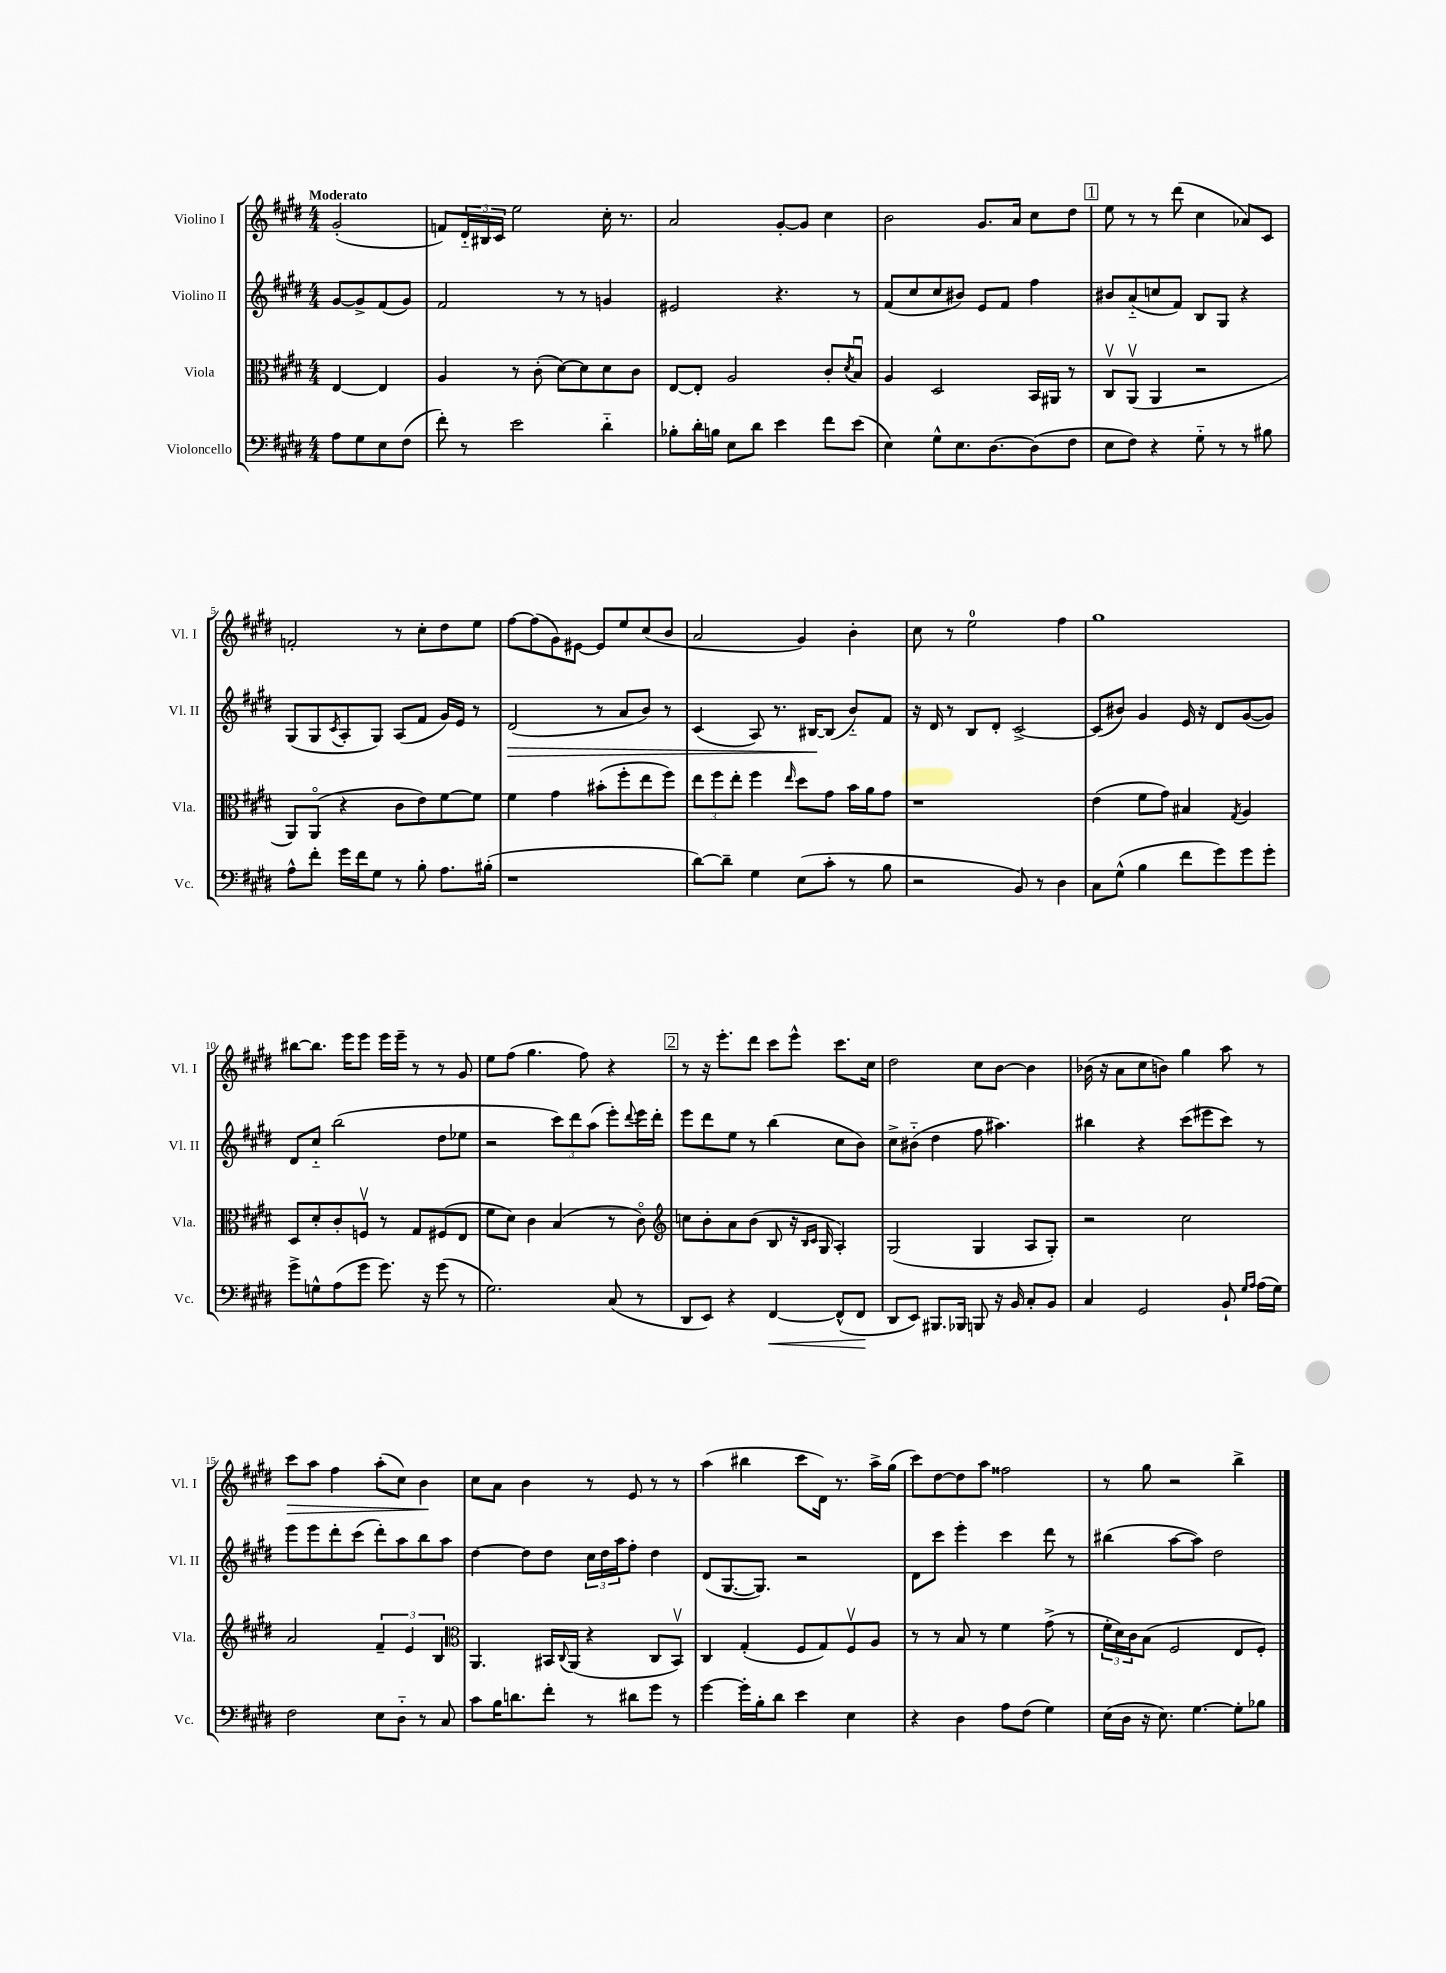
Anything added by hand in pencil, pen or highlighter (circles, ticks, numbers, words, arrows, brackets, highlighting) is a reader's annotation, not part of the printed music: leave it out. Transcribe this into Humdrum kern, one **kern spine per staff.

**kern	**dynam	**kern	**kern	**dynam	**kern	**dynam
*part4	*part4	*part3	*part2	*part2	*part1	*part1
*staff4	*staff4	*staff3	*staff2	*staff2	*staff1	*staff1
*I"Violoncello	*	*I"Viola	*I"Violino II	*	*I"Violino I	*
*I'Vc.	*	*I'Vla.	*I'Vl. II	*	*I'Vl. I	*
*clefF4	*	*clefC3	*clefG2	*	*clefG2	*
*k[f#c#g#d#]	*	*k[f#c#g#d#]	*k[f#c#g#d#]	*	*k[f#c#g#d#]	*
*M4/4	*	*M4/4	*M4/4	*	*M4/4	*
=	=	=	=	=	=	=
!	!	!	!	!	!LO:TX:a:B:t=Moderato	!
8A\L	.	[4E/	[8g#/L	.	(2g#'/	.
8G#\	.	.	8g#^/]	.	.	.
8E\	.	4E/]	(8f#/	.	.	.
(8F#\J	.	.	8g#/J)	.	.	.
=1	=1	=1	=1	=1	=1	=1
8f#'\)	.	4A/	2f#/	.	8fn/L)	.
8r	.	.	.	.	24d#/L	.
.	.	.	.	.	24B#X/	.
.	.	.	.	.	24c#/JJ	.
2e\	.	8r	.	.	2ee\	.
.	.	(8c#'\	.	.	.	.
.	.	[8d#\L)	8r	.	.	.
.	.	8d#\]	8r	.	.	.
4d#\	.	8d#\	4gn/	.	16cc#'\	.
.	.	.	.	.	8.r	.
.	.	8c#\J	.	.	.	.
=2	=2	=2	=2	=2	=2	=2
8B-X'\L	.	[8E/L	2e#X/	.	2a/	.
16d#'\L	.	8E'/J]	.	.	.	.
16Bn\JJ	.	.	.	.	.	.
8E\L	.	2A/	.	.	.	.
8d#\J	.	.	.	.	.	.
4e\	.	.	4.r	.	[8g#'/L	.
.	.	.	.	.	8g#/J]	.
8f#\L	.	8c#'/L	.	.	4cc#\	.
.	.	8qd#/	.	.	.	.
(8e\J	.	8Bu/J	8r	.	.	.
=3	=3	=3	=3	=3	=3	=3
4E\)	.	4A/	(8f#/L	.	2b\	.
.	.	.	8cc#/	.	.	.
8G#^^\L	.	2D#/	8cc#/	.	.	.
8.E\	.	.	8b#X/J)	.	.	.
.	.	.	8e/L	.	8.g#/L	.
[8.D#\	.	.	.	.	.	.
.	.	.	8f#/J	.	.	.
.	.	.	.	.	16a/Jk	.
(8D#\]	.	16BB/LL	4ff#\	.	8cc#\L	.
.	.	16AA#X/JJ	.	.	.	.
8F#\J	.	8r	.	.	8dd#\J	.
!!LO:REH:place=s1:t=1
=4	=4	=4	=4	=4	=4	=4
8E\L	.	8C#v/L	8b#X/L	.	8ee\	.
8F#\J)	.	(8AAv/J	(8a/	.	8r	.
4r	.	4AA/	8ccn/	.	8r	.
.	.	.	8f#/J)	.	(8ddd#\	.
8G#\	.	2r	8B/L	.	4cc#\	.
8r	.	.	8G#/J	.	.	.
8r	.	.	4r	.	8a-X/L)	.
8B#X\	.	.	.	.	8c#/J	.
!!LO:LB:g=z
=5	=5	=5	=5	=5	=5	=5
8A^^\L	.	8AA/L)	(8G#/L	.	2fn'/	.
8f#'\J	.	(8AA/J	8G#/	.	.	.
.	.	.	8qc#/	.	.	.
16g#\LL	.	4r	8A'/	.	.	.
16f#\J	.	.	.	.	.	.
8G#\J	.	.	8G#/J)	.	.	.
8r	.	8c#\L	(8A/L	.	8r	.
8B'\	.	8e\)	8f#/J	.	8cc#'\L	.
8.A\L	.	[8f#\	16g#/LL)	.	8dd#\	.
.	.	.	16e/JJ	.	.	.
.	.	8f#\J]	8r	.	8ee\J	.
(16B#X'\Jk	.	.	.	.	.	.
=6	=6	=6	=6	=6	=6	=6
!	!	!	!	!LO:HP:b	!	!
1r	.	4f#\	(2d#/	>	[8ff#\L	.
.	.	.	.	.	(8ff#\]	.
.	.	4g#\	.	.	8g#\)	.
.	.	.	.	.	[8e#X\J	.
.	.	(8b#X'\L	8r	.	8e#/L]	.
.	.	8ff#'\	8a/L	.	8ee/	.
.	.	8ee\	8b/J)	.	(8cc#/	.
.	.	8ff#\J)	8r	.	8b/J	.
=7	=7	=7	=7	=7	=7	=7
[8d#\L)	.	12ee\L	(4c#/	.	2a/	.
.	.	12ff#\	.	.	.	.
8d#~\J]	.	.	.	.	.	.
.	.	12ee'\J	.	.	.	.
4G#\	.	4ff#\	8A/)	.	.	.
.	.	.	8.r	.	.	.
.	.	16qqee/	.	.	.	.
(8E\L	.	8dd#\L	.	.	4g#/)	.
.	.	.	[16B#X/KL	.	.	.
8c#'\J	.	8g#\J	(8B#/J]	]	.	.
8r	.	16b\LL	8b/L)	.	4b'\	.
.	.	16a\J	.	.	.	.
8B\	.	8g#\J	8f#/J	.	.	.
=8	=8	=8	=8	=8	=8	=8
2r	.	1r	16r	.	8cc#\	.
.	.	.	16d#/	.	.	.
.	.	.	8r	.	8r	.
.	.	.	8B/L	.	2ee\	.
.	.	.	8d#'/J	.	.	.
8BB/)	.	.	[2c#^/	.	.	.
8r	.	.	.	.	.	.
4D#\	.	.	.	.	4ff#\	.
=9	=9	=9	=9	=9	=9	=9
8C#\L	.	(4e\	(8c#/L]	.	1gg#	.
(8G#^^\J	.	.	8b#X/J)	.	.	.
4B\	.	8f#\L	4g#/	.	.	.
.	.	8g#\J)	.	.	.	.
8f#\L	.	4B#X/	16e/	.	.	.
.	.	.	16r	.	.	.
8g#\)	.	.	8d#/L	.	.	.
.	.	8qG#/	.	.	.	.
8g#\	.	4A/	([8g#/	.	.	.
8g#'\J	.	.	8g#/J])	.	.	.
!!LO:LB:g=z
=10	=10	=10	=10	=10	=10	=10
8g#^\L	.	8D#/L	8d#/L	.	[8bb#X\L	.
8Gn^^\	.	8d#'/	8cc#/J	.	8.bb#\J]	.
(8A\	.	8c#'/	(2bb\	.	.	.
.	.	.	.	.	16eee\KL	.
8g#\J	.	8Fnv/J	.	.	8eee\J	.
8.g#\)	.	8r	.	.	16eee\LL	.
.	.	.	.	.	16eee~\JJ	.
.	.	8G#/L	.	.	8r	.
16r	.	.	.	.	.	.
(8g#\	.	(8F#X/	8dd#\L	.	8r	.
8r	.	8E/J	8ee-X\J	.	8g#/	.
=11	=11	=11	=11	=11	=11	=11
2.G#\)	.	8f#\L	2r	.	8ee\L	.
.	.	8d#\J)	.	.	(8ff#\J	.
.	.	4c#\	.	.	4.gg#\	.
.	.	(4B/	12ccc#\L)	.	.	.
.	.	.	12ddd#\	.	.	.
.	.	.	.	.	8ff#\)	.
.	.	.	(12aa\J	.	.	.
(8C#/	.	8r	8eee'\L)	.	4r	.
.	.	.	8qqddd#/	.	.	.
8r	.	8c#\)	16eee\L	.	.	.
.	.	.	16ddd#'\JJ	.	.	.
!!LO:REH:place=s1:t=2
=12	=12	=12	=12	=12	=12	=12
*	*	*clefG2	*	*	*	*
8DD#/L	.	8ccn\L	8eee\L	.	8r	.
8EE/J)	.	8b'\	8ddd#\	.	16r	.
.	.	.	.	.	8.eee'\L	.
4r	.	8a\	8ee\J	.	.	.
.	.	(8b\J	8r	.	8ddd#\J	.
!	!LO:HP:b	!	!	!	!	!
[4FF#/	<	8B/	(4bb\	.	8ccc#\L	.
.	.	16r	.	.	8eee^^\J	.
.	.	16qqB/LL	.	.	.	.
.	.	16qqc#/JJ	.	.	.	.
.	.	16G#/	.	.	.	.
(8FF#^^/L]	.	4A'/)	8cc#\L	.	8.ccc#\L	.
8FF#/J	.	.	8b\J)	.	.	.
.	.	.	.	.	16cc#\Jk	.
.	[	.	.	.	.	.
=13	=13	=13	=13	=13	=13	=13
8DD#/L	.	(2G#/	8cc#^\L	.	2dd#\	.
8EE/J)	.	.	(8b#X\J	.	.	.
8.BBB#X/L	.	.	4dd#\	.	.	.
16BBB-X/Jk	.	.	.	.	.	.
8BBBn/	.	4G#/	8ff#\	.	8cc#\L	.
16r	.	.	4.aa#X\)	.	[8b\J	.
16BB/	.	.	.	.	.	.
8C#'/L	.	8A/L	.	.	4b\]	.
8BB/J	.	8G#'/J)	.	.	.	.
=14	=14	=14	=14	=14	=14	=14
4C#/	.	2r	4bb#X\	.	(16b-X\	.
.	.	.	.	.	16r	.
.	.	.	.	.	8a\L	.
2GG#/	.	.	4r	.	8cc#\	.
.	.	.	.	.	8bn\J)	.
.	.	2cc#\	(8ccc#\L	.	4gg#\	.
.	.	.	8eee#X\	.	.	.
8BB`/	.	.	8ccc#\J)	.	8aa\	.
16qqG#/LL	.	.	.	.	.	.
16qqA/JJ	.	.	.	.	.	.
(16A\LL	.	.	8r	.	8r	.
16G#\JJ)	.	.	.	.	.	.
!!LO:LB:g=z
=15	=15	=15	=15	=15	=15	=15
!	!	!	!	!	!	!LO:HP:b
2F#\	.	2a/	8eee\L	.	8ccc#\L	>
.	.	.	8eee\	.	8aa\J	.
.	.	.	8ddd#'\	.	4ff#\	.
.	.	.	(8ccc#\J	.	.	.
8E\L	.	6f#~/	8ddd#'\L)	.	(8aa'\L	.
8D#\J	.	.	8aa\	.	8cc#\J)	.
.	.	6e/	.	.	.	.
8r	.	.	8bb\	.	4b\	.
.	.	6B/	.	.	.	.
8C#/	.	.	8aa\J	.	.	.
.	.	.	.	.	.	]
=16	=16	=16	=16	=16	=16	=16
*	*	*clefC3	*	*	*	*
8c#\L	.	4.AA/	[4dd#\	.	8cc#\L	.
16B\K	.	.	.	.	8a\J	.
8.dn\	.	.	.	.	.	.
.	.	.	8dd#\L]	.	4b\	.
8f#'\J	.	16BB#X/LL	8dd#\J	.	.	.
.	.	8qqC#/	.	.	.	.
.	.	(16AA/JJ	.	.	.	.
8r	.	4r	24cc#\LL	.	8r	.
.	.	.	24dd#\	.	.	.
.	.	.	24aa\J	.	.	.
8d#X\L	.	.	8ff#'\J	.	8e/	.
8g#\J	.	8C#/L	4dd#\	.	8r	.
8r	.	8BB#v/J)	.	.	8r	.
=17	=17	=17	=17	=17	=17	=17
[4g#\	.	4C#/	(8d#/L	.	(4aa\	.
.	.	.	[8.G#/	.	.	.
16g#'\LL]	.	(4G#'/	.	.	4bb#X\	.
16B'\J	.	.	8.G#/J])	.	.	.
8d#\J	.	.	.	.	.	.
4e\	.	8F#/L	2r	.	8ccc#\L	.
.	.	8G#/)	.	.	16d#\Jk)	.
.	.	.	.	.	8.r	.
4E\	.	8F#v/	.	.	.	.
.	.	8A/J	.	.	16aa^\LL	.
.	.	.	.	.	(16gg#\JJ	.
=18	=18	=18	=18	=18	=18	=18
4r	.	8r	8d#\L	.	8ccc#\L)	.
.	.	8r	8ccc#\J	.	[8dd#\	.
4D#\	.	8B/	4eee'\	.	8dd#\]	.
.	.	8r	.	.	8aa\J	.
8A\L	.	4f#\	4ccc#\	.	2ff##X\	.
(8F#\J	.	.	.	.	.	.
4G#\)	.	(8g#^\	8ddd#\	.	.	.
.	.	8r	8r	.	.	.
=19	=19	=19	=19	=19	=19	=19
(16E\LL	.	24f#'\LL	(4bb#X\	.	8r	.
.	.	24d#\)	.	.	.	.
16D#\JJ	.	.	.	.	.	.
.	.	24c#\J	.	.	.	.
16r	.	(8B\J	.	.	8gg#\	.
8.E\)	.	.	.	.	.	.
.	.	2F#/	[8aa\L	.	2r	.
[4.G#\	.	.	8aa\J])	.	.	.
.	.	.	2dd#\	.	.	.
8G#'\L]	.	8E/L	.	.	4bb^\	.
8B-X\J	.	8F#'/J)	.	.	.	.
==	==	==	==	==	==	==
*-	*-	*-	*-	*-	*-	*-
